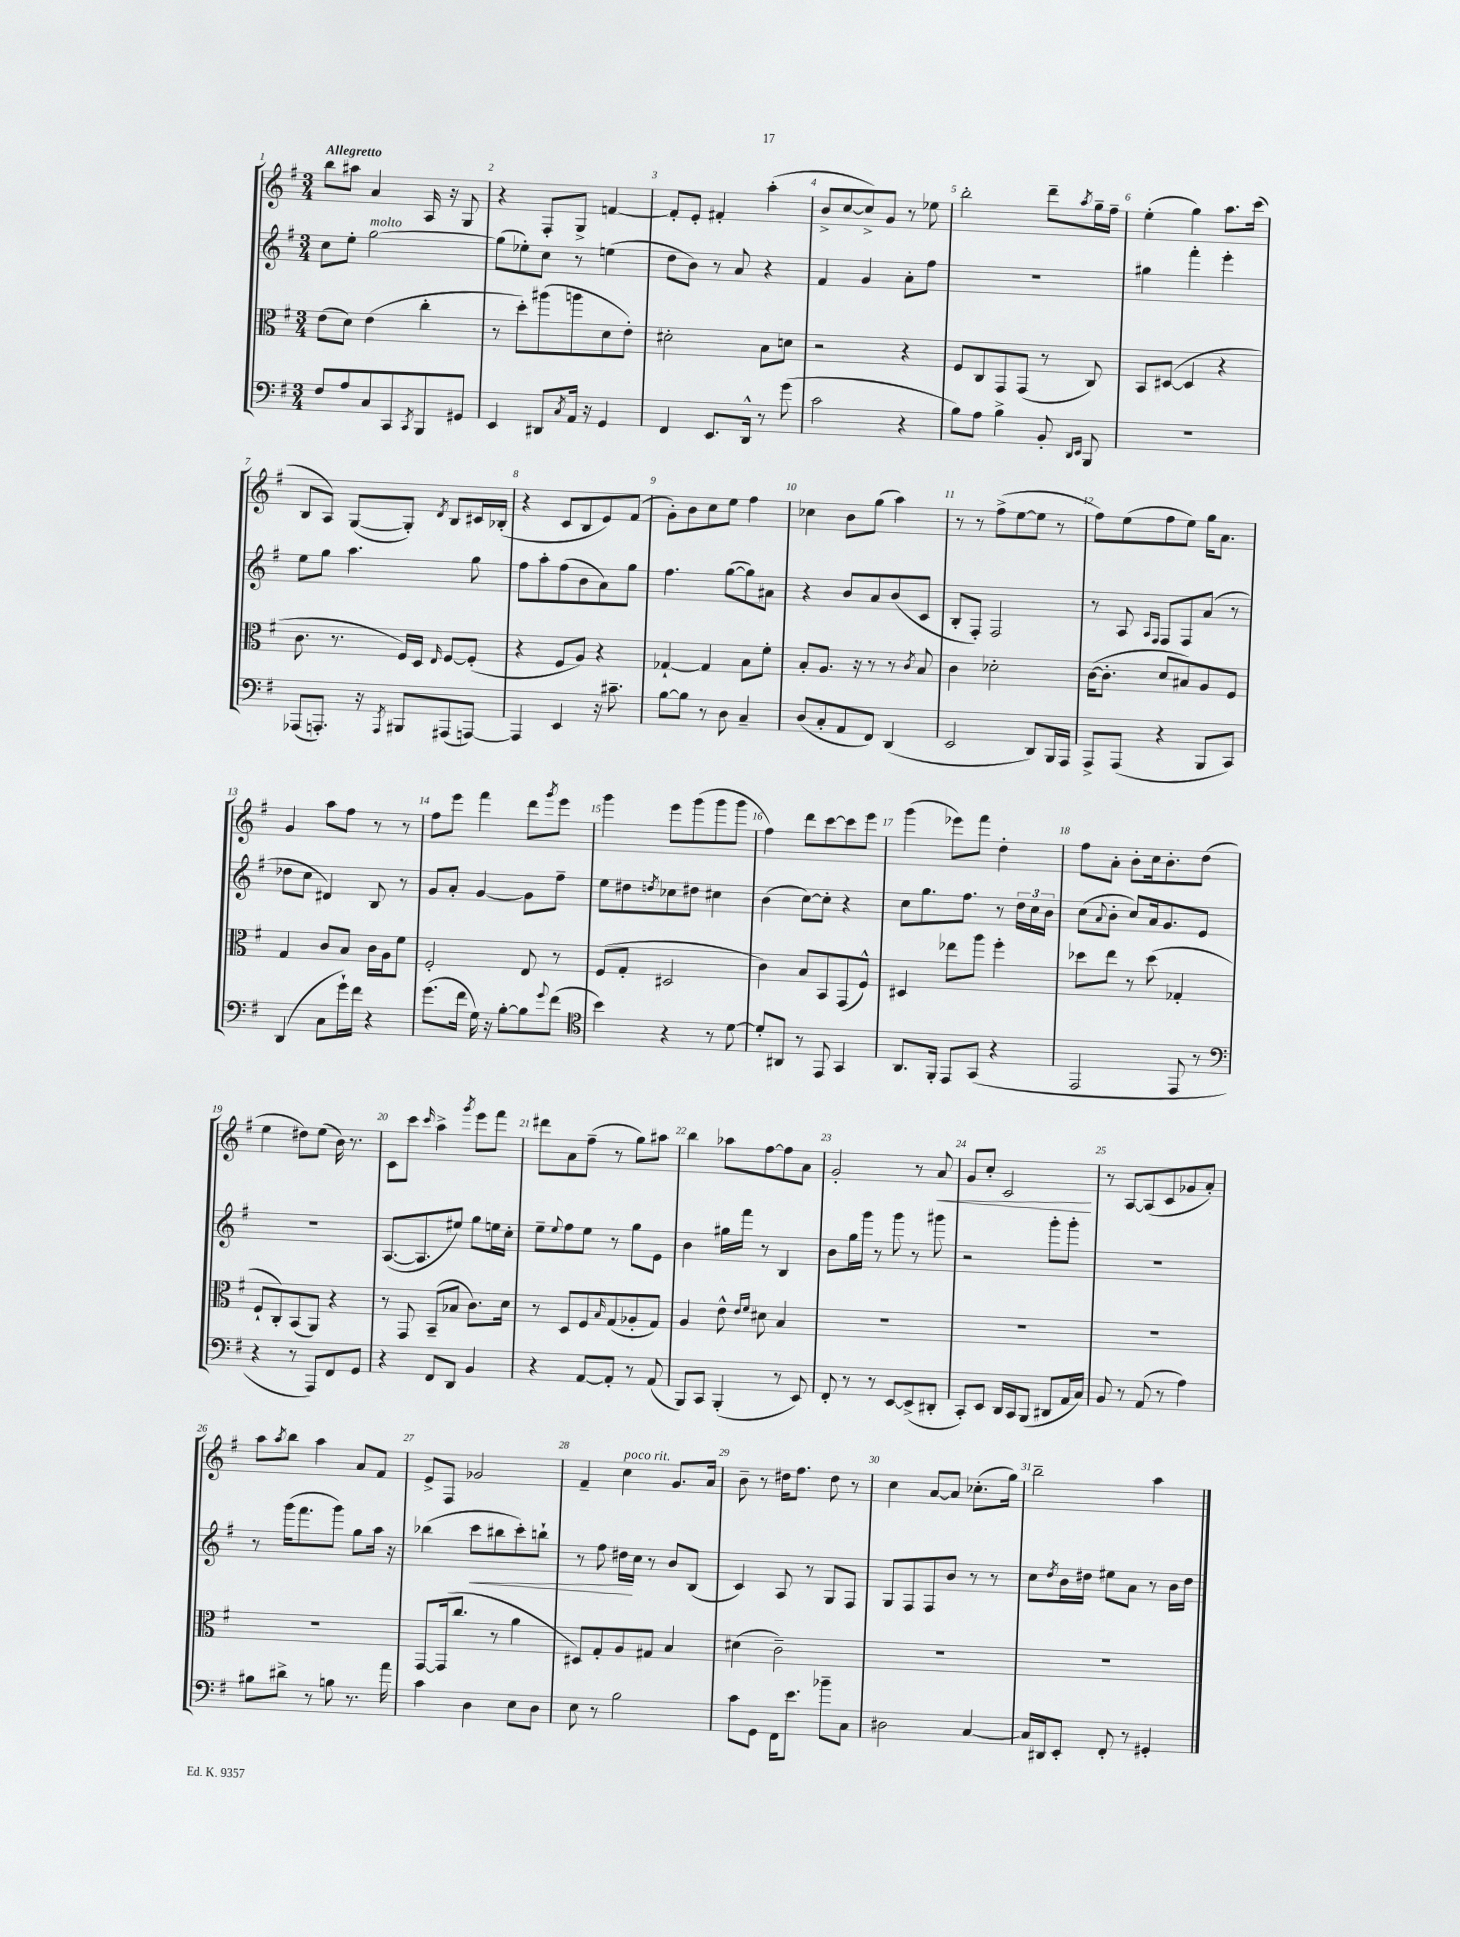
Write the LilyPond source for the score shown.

<<
\new StaffGroup <<
\new Staff = "s0" {
    \clef treble \key g \major \numericTimeSignature \time 3/4 \tempo "Allegretto"
    b''8 ais''8 a'4 a16 r16 g8 |
    r4 fis8-. g8-> f'4~ |
    f'8-. e'8-. fis'4-. a''4-.( |
    b'8-> c''8~ c''8->) g'8 r8 ees''8 |
    b''2-. d'''8-- \acciaccatura { a''8 } g''16-- fis''16-- |
    e''4-.( g''4) a''8. c'''16( |
    b8 a8) g8~( g8-.) \acciaccatura { d'8 } b8 cis'16 bes16-.( |
    r4 c'8 b8 e'8) fis'8( |
    g'8-.) b'8 c''8 e''8 fis''4 |
    ces''4 b'8 g''8( a''4) |
    r8 r8 fis''8->( e''8~ e''8 r8 |
    fis''8) e''8( fis''8 e''8) g''16 a'8. |
    g'4 a''8 fis''8 r8 r8 |
    fis''8 e'''8 fis'''4 d'''8 \acciaccatura { g'''8 } e'''8 |
    g'''4 e'''8 g'''8( g'''8 g'''8 |
    fis''4) d'''8 c'''8~ c'''8 e'''8 |
    g'''4( ees'''8) fis'''8 d''4-. |
    fis''8 a'8-. b'8-. c''16 b'8.-. d''8( |
    e''4 dis''8) e''8( b'16) r8. |
    c'8 c'''8 \grace { c'''16 } a''4-> \acciaccatura { g'''8 } e'''8 fis'''8 |
    dis'''8 a'8 fis''8--( r8 g''8) ais''8 |
    b''4 aes''8 fis''8~ fis''8 a'8 |
    g'2-. r8 a'8\< |
    g'8 c''8-. c'2\! |
    r8 a8~ a8( c'8 ges'8 a'8-.) |
    a''8 \acciaccatura { a''8 } b''8 a''4 a'8 fis'8 |
    e'8-> fis8 ges'2 |
    fis'4-- c''4^\markup { \italic "poco rit." } g'8. a'16 |
    b'8-- r8 dis''16 fis''8. dis''8 r8 |
    c''4 a'8~ a'8 ces''8.-.( g''16) |
    b''2-- a''4 \bar "|." |
}
\new Staff = "s1" {
    \clef treble \key g \major \numericTimeSignature \time 3/4
    c''8 e''8-. g''2~^\markup { \italic "molto" } |
    g''8( ees''8-.) c''8 r8 e''4( |
    d''8 b'8) r8 a'8 r4 |
    fis'4 g'4 a'8-. fis''8 |
    R2. |
    gis''4 fis'''4-. e'''4-. |
    e''8 g''8 a''4. g''8 |
    fis''8 a''8-. fis''8( b'8 a'8) g''8 |
    fis''4. g''8~( g''8) ais'8 |
    r4 b'8 a'8 b'8( c'8 |
    b8-. fis8-.) fis2 |
    r8 a8 \grace { a16 fis16 } fis8 fis8 a'8( r8 |
    des''8 c''8 dis'4) b8 r8 |
    g'8 a'8-. g'4~ g'8 fis''8-- |
    e''8 dis''8 \acciaccatura { d''8 } ces''8 dis''8 cis''4 |
    b'4( c''8~) c''8-. r4 |
    c''8 g''8. fis''8. r8 \tuplet 3/2 { d''16 c''16 b'16 } |
    c''8( \appoggiatura { a'8 } b'8-. c''8) a'16 g'8. e'8 |
    R2. |
    a8.~( a8. eis''8) g''8 e''16 c''16-. |
    e''8-- \appoggiatura { e''8 } fis''8 e''8 r8 g''8 e'8 |
    b'4 gis''16 fis'''16 r8 b4 |
    b'8 g''16 g'''16 r8 g'''8 r8 gis'''8 |
    r2 g'''8-. g'''8-. |
    R2. |
    r8 g'''16( fis'''8. g'''8) g''8 a''16 r16 |
    bes''4( c'''8\< bis''8 c'''8-.) b''8-! |
    r8 fis''8 dis''16\! c''16 r8 b'8 b8( |
    c'4) a8 r8 g8 fis8 |
    g8 fis8 fis8 b'8 r8 r8 |
    c''8 \acciaccatura { d''8 } b'16 dis''16 eis''8 a'8 r8 b'16 dis''16 \bar "|." |
}
\new Staff = "s2" {
    \clef alto \key g \major \numericTimeSignature \time 3/4
    e'8( d'8) e'4( c''4-. |
    r8 d''8-.) ais''8( a''8 d'8 e'8-.) |
    dis'2-. b8 d'8 |
    r2 r4 |
    fis8 c8 g,8 g,8( r8 c8) |
    b,8 dis8~( dis4 r4 |
    c'8. r8. fis16) d16 \grace { e16 } fis8~ fis8-.( |
    r4 fis8 a8) r4 |
    ges4~-! ges4 b8 fis'8-. |
    b8-. a8. r16 r8 r8 \acciaccatura { c'8 } b8 |
    c'4 des'2-. |
    c'16~( c'8.-. d'8 bis8) a8 fis8 |
    g4 c'8 b8 c'16 a16 fis'8 |
    fis2-. e8 r8 |
    fis8( g8-. dis2 |
    c'4) b8 b,8 g,8( fis8-^) |
    dis4 ees''8 a''8 fis''4-. |
    des''8 e''8 r8 des''8( ges4-. |
    fis8-! c8-.) b,8( a,8) r4 |
    r8 g,8 b,8--( bes8 c'8.) d'16 |
    r8 d8 fis8 \grace { b16 } g8( aes8-. g8) |
    a4 e'8-^ \grace { e'16 fis'16 } dis'8 b4 |
    R2. |
    R2. |
    R2. |
    R2. |
    g,8~ g,16( c''8. r8 a'4 |
    dis8) g8-. a8 gis8 b4 |
    dis'4( c'2--) |
    R2. |
    R2. \bar "|." |
}
\new Staff = "s3" {
    \clef bass \key g \major \numericTimeSignature \time 3/4
    fis8 a8 c8 c,8 \acciaccatura { c,8 } b,,8 gis,8 |
    e,4 dis,8 \acciaccatura { c8 } a,16 r16 g,4 |
    fis,4 e,8. d,16-^ r8 g'8( |
    c'2 r4 |
    b8) a8 b4-> b,8-. \grace { d,16 e,16 } b,,8 |
    R2. |
    aes,,8( a,,8.-.) r16 \acciaccatura { a,,8 } bis,,8 ais,,8( a,,8~) |
    a,,4 e,4 r16 cis'8.-- |
    b8~ b8 r8 d8 c4-- |
    d8( c8-. a,8 fis,8) d,4( |
    e,2 d,8) b,,16 a,,16 |
    a,,8-> a,,8( r4 b,,8 c,8) |
    d,4( c8 g'16-!) fis'16 r4 |
    g'8.( fis'16 g16) r16 b8~-. b8 \appoggiatura { g'8 } fis'8( |
    \clef tenor b'4) r4 r8 d'8~ |
    d'8-. ais,8 r8 e,8 g,4 |
    a,8. fis,16-. e,8 g,8( r4 |
    e,2 e,8 r8 |
    \clef bass r4 r8 a,,8) fis,8 g,8 |
    r4 fis,8 d,8 b,4 |
    r4 a,8~ a,8-. r8 a,8( |
    b,,8) c,8 b,,4-.( r8 e,8) |
    fis,8-. r8 r8 e,8~ e,8->( dis,8-. |
    c,8-.) e,8 d,16 c,16 b,,8( dis,8 a,16 c16) |
    b,8 r8 a,8( r8 a4) |
    bis8 dis'8-> r8 b8 r8. a'16 |
    c'4 d4 e8 d8 |
    e8 r8 b2 |
    c'8 g,8 fis,16 e'8. bes'8-- c8 |
    dis2 c4~ |
    c16 dis,16 e,8-. fis,8-. r8 gis,4-. \bar "|." |
}
>>
>>
\layout { \context { \Score \override BarNumber.break-visibility = ##(#f #t #t) barNumberVisibility = #all-bar-numbers-visible } }
